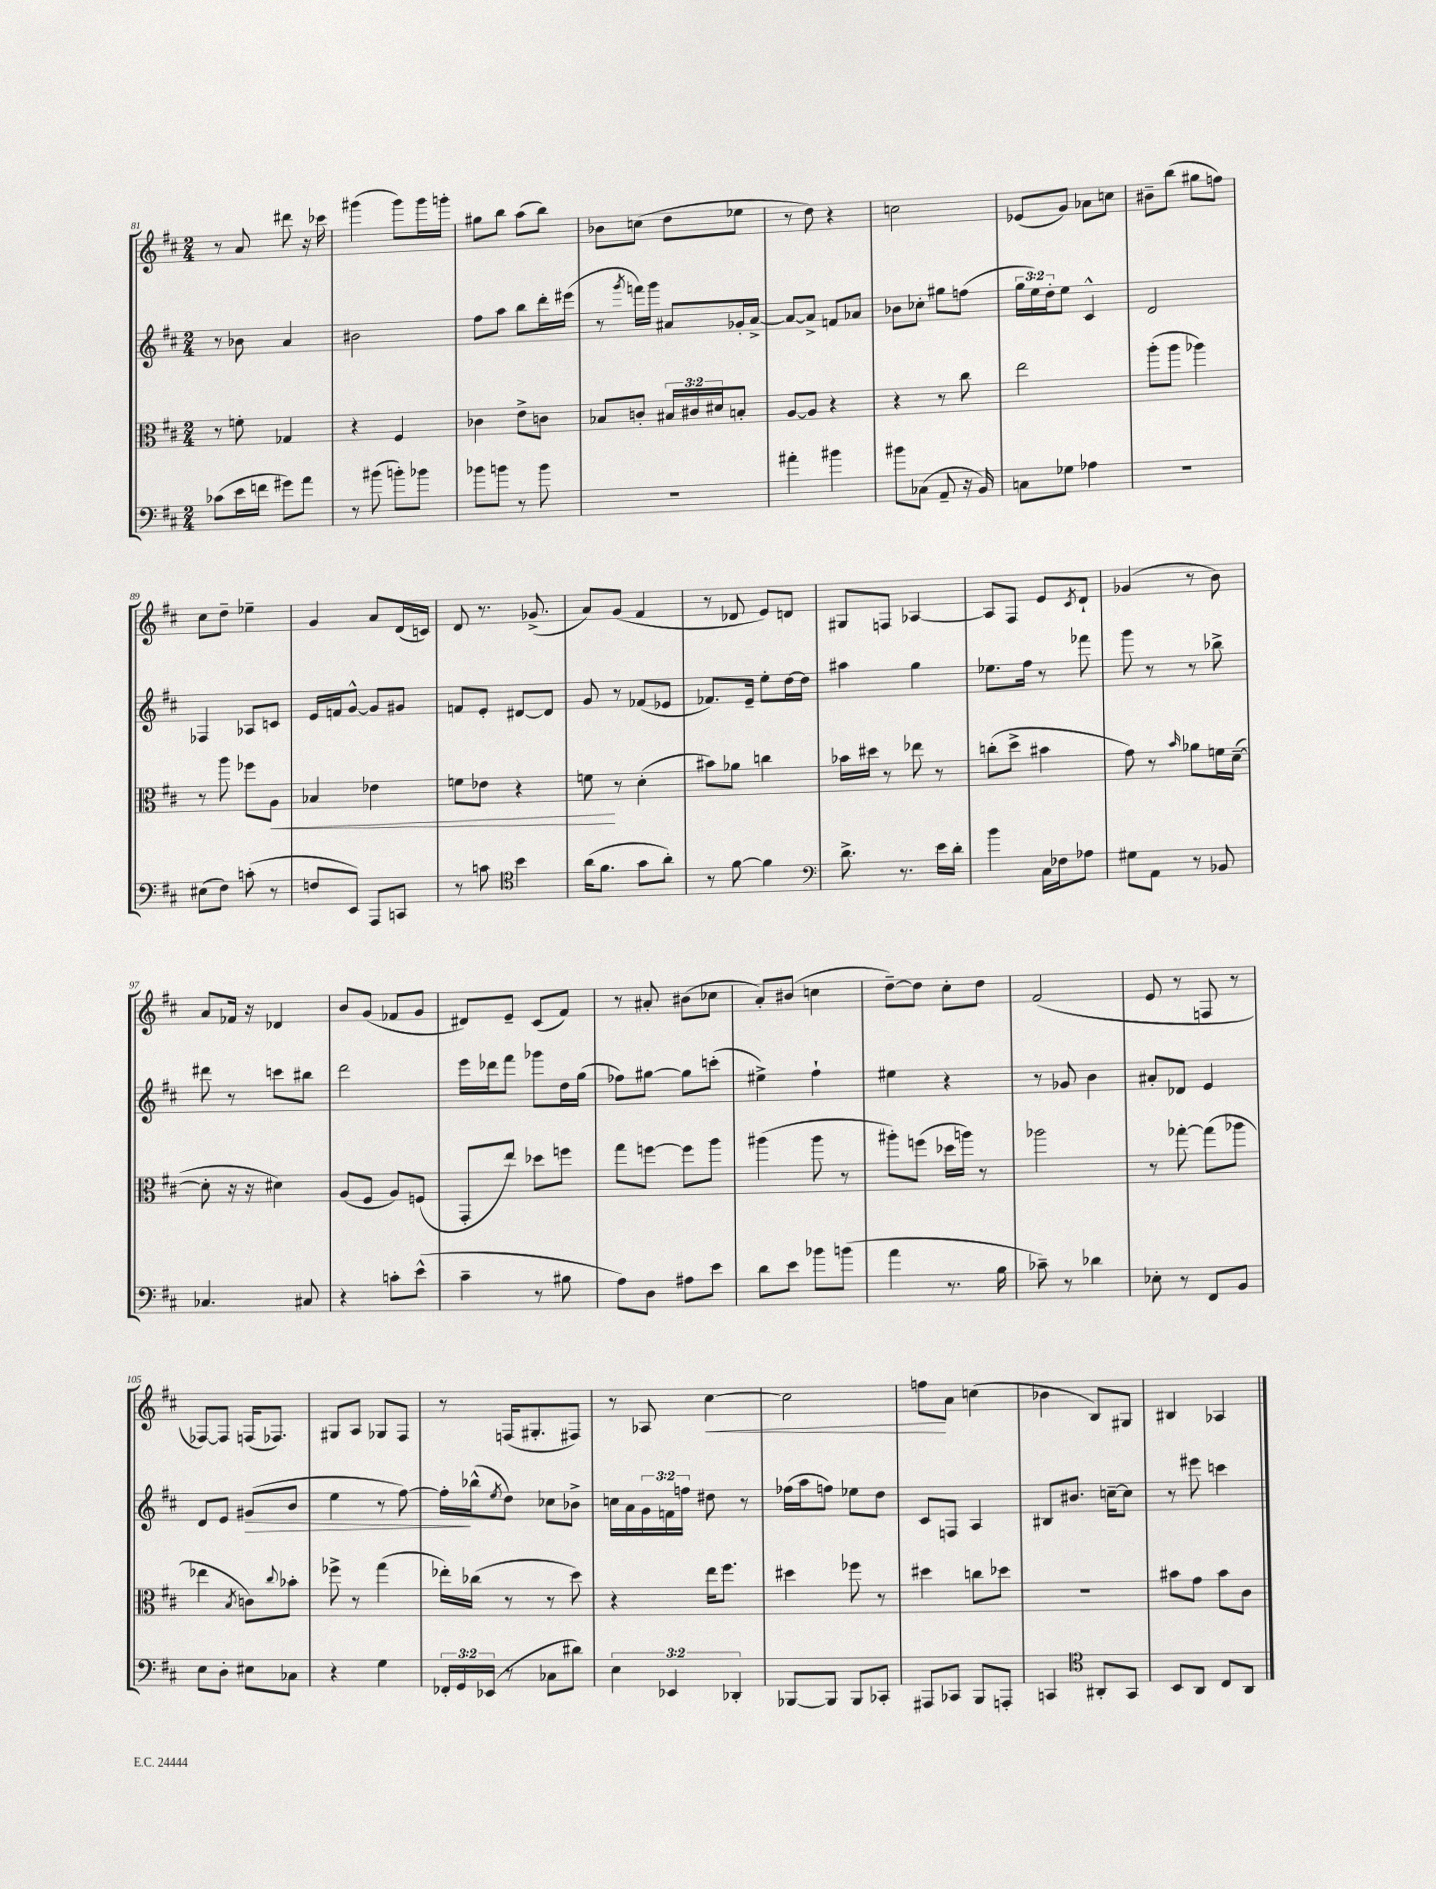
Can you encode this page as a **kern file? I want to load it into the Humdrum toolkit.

**kern	**kern	**kern	**kern
*staff4	*staff3	*staff2	*staff1
*clefF4	*clefC3	*clefG2	*clefG2
*k[f#c#]	*k[f#c#]	*k[f#c#]	*k[f#c#]
*M2/4	*M2/4	*M2/4	*M2/4
(8c-	8r	8r	8r
16e	8f'	8b-	8a
16f	.	.	.
8g#)	4G-	4a	8ddd#
8a	.	.	16r
.	.	.	16ccc-
=	=	=	=
8r	4r	2b#	(4ggg#
(8b#	.	.	.
8b')	4F#	.	8ggg#)
8b-	.	.	16ggg#
.	.	.	16ggg'
=	=	=	=
8b-	4c-	8ff#	8gg#
8b	.	8aa	8bb
8r	8e^	8bb	(8aa
8b	8c	16ddd'	8bb)
.	.	(16eee#	.
=	=	=	=
2r	8B-	8r	8b-
.	.	8qggg	.
.	8c'	16fff)	(8cc
.	.	16ggg	.
.	24B#	8a#	8dd
.	24c#	.	.
.	24d#	.	.
.	8B'	16g-'	8ee-
.	.	[16a#^	.
=	=	=	=
4a#'	[8A	8a#_	8r
.	8A]	8a#^]	8dd)
4b#	4r	8f	4r
.	.	8a-	.
=	=	=	=
8b#	4r	8b-	2cc
(8C-	.	8cc-'	.
8AA~	8r	8gg#	.
16r	8cc#	(8ff	.
16BB)	.	.	.
=	=	=	=
8C	2ee	24gg	(8e-
.	.	24ee)	.
.	.	24dd'	.
8G-	.	8ee	8g)
4A-	.	4c#^^	8a-
.	.	.	8cc
=	=	=	=
2r	(8aa'	2d	8b#~
.	8aa	.	(8bb
.	4aa-)	.	8gg#
.	.	.	8ff)
=	=	=	=
(8E#	8r	4F-	8cc#
8F#)	8aa	.	8dd~
(8c'	8ff-	8A-	4ee-~
8r	8A	8c	.
=	=	=	=
8F	4B-	16e	4g
.	.	16f	.
8EE)	.	[8g^^	.
8AAA	4e-	8g]	8a
8CC	.	8g#	(16d
.	.	.	16c)
=	=	=	=
8r	8f	8f	8d
8c	8e-	8e'	8.r
*clefC4	*	*	*
4b	4r	[8d#	.
.	.	.	(8.g-^
.	.	8d#]	.
=	=	=	=
(16a	8f	8g	8a)
8.f#	.	.	.
.	8r	8r	(8g
8g	(4d'	(8f-	4f#
8a')	.	8e-	.
=	=	=	=
8r	8b#)	8.f-)	8r
[8f#	8a-	.	8d-
.	.	16e~	.
4f#]	4cc	8ee'	8e)
.	.	[16dd	8d
.	.	16dd]	.
=	=	=	=
*clefF4	*	*	*
8.d^	16b-	4aa#	8G#
.	16dd#	.	.
.	8r	.	8F
8.r	.	.	.
.	8ee-	4gg	[4A-
16e	8r	.	.
16d'	.	.	.
=	=	=	=
4b	(8cc'	8.ee-	8A-]
.	8dd^	.	8F#
.	.	16ff#	.
16C#	4b#	8r	8e
16F-	.	.	.
.	.	.	8qc#
8A-	.	8fff-	8d`
=	=	=	=
8G#	8g)	8ggg	(4g-
8AA	8r	8r	.
.	16qqb	.	.
8r	8a-	8r	8r
8BB-	16f	8bb-^	8b)
.	([16d~	.	.
=	=	=	=
4.C-	8d']	8ddd#	8a
.	16r	8r	16f-
.	16r	.	16r
.	4d#)	8ccc	4d-
8C#	.	8bb#	.
=	=	=	=
4r	(8A	2ddd	8b
.	8F#	.	(8g
8c'	8A)	.	8f-
(8e^^	(8F	.	8g
=	=	=	=
4c#~	8GG'	16eee	8d#)
.	.	16ddd-	.
.	8ee)	8fff#	8e~
8r	8dd-	8ggg-	(8c#
8B#	8ff	16dd	8f#)
.	.	(16gg	.
=	=	=	=
8A)	8gg	8ff-)	8r
8D	[8ff	[8gg#	8a#'
8A#	8ff]	8gg#]	(8b#
8e	8aa	(8ccc'	8cc-
=	=	=	=
8d	(4aa#	4ee#^)	8a')
8e	.	.	(8b#
8b-	8aa#	4ff#`	4cc
(8b	8r	.	.
=	=	=	=
4a	8aa#')	4ee#	[8dd~)
.	(8ff	.	8dd]
8.r	16dd-	4r	8cc#'
.	16aa)	.	.
.	8r	.	8dd
16B	.	.	.
=	=	=	=
8c-~)	2aa-	8r	(2f#
8r	.	8g-	.
4d-	.	4b	.
=	=	=	=
8E-'	8r	8a#'	8e
8r	[8gg-'	8d-	8r
8FF#	(8gg-]	4e	8F
8BB	8aa-	.	8r
=	=	=	=
8E	4ee-	8d	[8F-)
8D'	.	8e	8F-]
.	8qB	.	.
8E#	8c)	(8g#	(16F
.	.	.	8.F-)
.	8qqcc#	.	.
8C-	8b-'	8b	.
=	=	=	=
4r	8ff-^	4ee	8G#
.	8r	.	8A
4G	(4gg	8r	8G-
.	.	[8ff#)	8F#
=	=	=	=
24FF-'	16ee-')	16ff#']	8r
24GG	.	.	.
.	(16cc-	(16bb-^^	.
(24EE-	.	.	.
.	.	8qee	.
8r	8r	8dd)	(16F
.	.	.	8.G#'
8C-	8r	8cc-	.
8d#)	8dd)	8b-^	8F#)
=	=	=	=
6E	4r	16cc	8r
.	.	16a	.
.	.	24g	8A-
6EE-	.	24f	.
.	.	24ff	.
.	16ee	8dd#	[4cc#
.	8.ff#	.	.
6DD-'	.	.	.
.	.	8r	.
=	=	=	=
[8BBB-	4dd#	(16ff-	2cc#]
.	.	16aa	.
8BBB-]	.	8ff)	.
8BBB-	8ff-	8ee-	.
8CC-'	8r	8dd	.
=	=	=	=
8AAA#	4dd#	8c#	8ff
8CC-	.	8F	8a
8BBB	8cc	4A	(4cc
8AAA'	8dd-	.	.
=	=	=	=
4CC	2r	8B#	4b-
.	.	8.b#	.
*clefC4	*	*	*
8AA#'	.	.	8B)
.	.	[16cc~	.
8GG	.	8cc]	8G#
=	=	=	=
8BB	8b#	8r	4B#
8AA	8g	8eee#	.
8C#	8b#	4ccc	4A-
8AA	8c#	.	.
==	==	==	==
*-	*-	*-	*-
